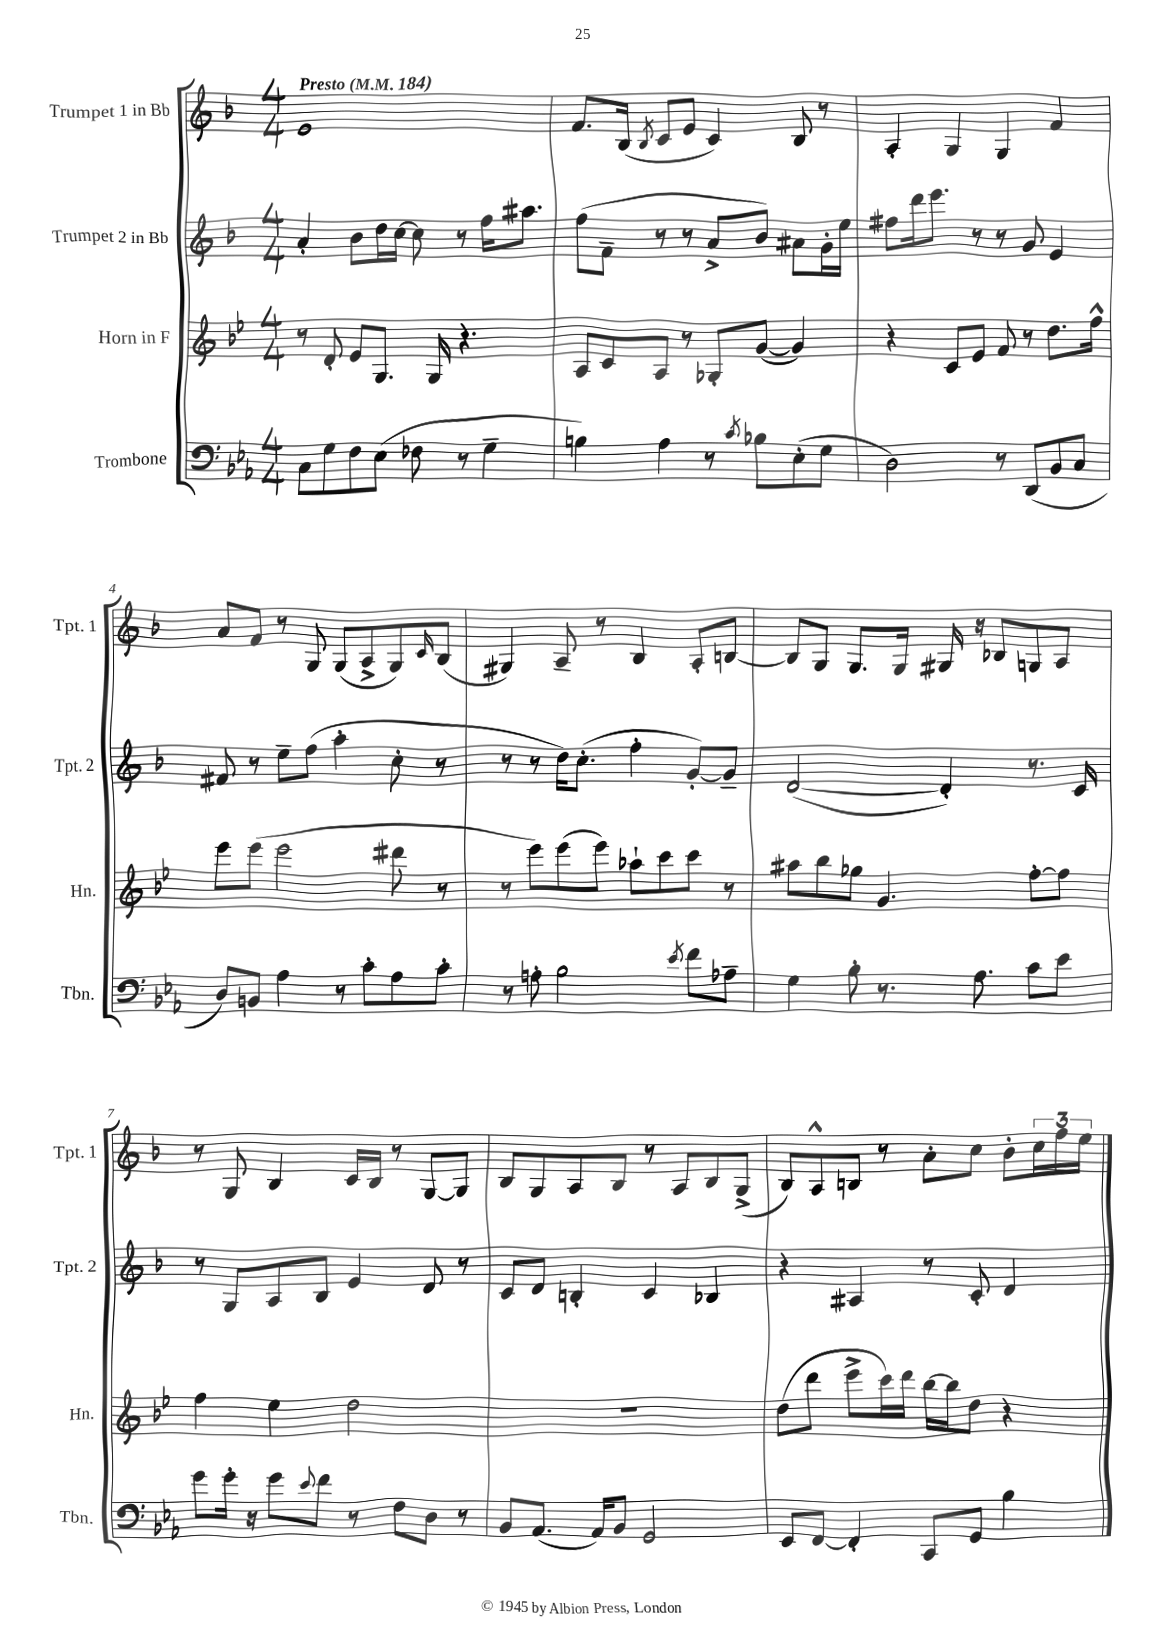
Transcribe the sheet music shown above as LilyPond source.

<<
\new StaffGroup <<
\new Staff = "s0" \with { instrumentName = "Trumpet 1 in Bb" shortInstrumentName = "Tpt. 1" } {
    \clef treble \key f \major \numericTimeSignature \time 4/4 \tempo "Presto" 4 = 184
    e'1 |
    f'8. bes16( \acciaccatura { bes8 } c'8 e'8 c'4) bes8 r8 |
    a4-. g4 g4 f'4 |
    a'8 f'8 r8 g8 g8( a8-> g8) \grace { c'16 } bes8( |
    gis4) a8-- r8 bes4 a8-. b8~ |
    b8 g8 g8. g16 gis16 r16 bes8 g8 a8 |
    r8 g8 bes4 c'16 bes16 r8 g8~ g8 |
    bes8 g8 a8 bes8 r8 a8 bes8 g8->( |
    bes8) a8-^ b8 r8 a'8-. c''8 bes'8-. \tuplet 3/2 { c''16 f''16 e''16 } \bar "|." |
}
\new Staff = "s1" \with { instrumentName = "Trumpet 2 in Bb" shortInstrumentName = "Tpt. 2" } {
    \clef treble \key f \major \numericTimeSignature \time 4/4
    a'4-. bes'8 d''16 c''16~ c''8 r8 f''16 ais''8. |
    f''8( f'8-- r8 r8 a'8-> bes'8) ais'8 g'16-. e''16 |
    fis''8 d'''16 e'''8. r8 r8 g'8 e'4 |
    fis'8 r8 e''8-- f''8( a''4-. c''8-. r8 |
    r8 r8 d''16) c''8.-.( f''4-. g'8~-.) g'8-- |
    d'2~( d'4-.) r8. c'16 |
    r8 g8 a8 bes8 e'4 d'8 r8 |
    c'8 d'8 b4-. c'4 bes4 |
    r4 ais4 r8 c'8-. d'4 \bar "|." |
}
\new Staff = "s2" \with { instrumentName = "Horn in F" shortInstrumentName = "Hn." } {
    \clef treble \key bes \major \numericTimeSignature \time 4/4
    r8 d'8-. ees'8 g8. g16 r4. |
    a8 c'8 a8 r8 ges8-. g'8~( g'4) |
    r4 c'8 ees'8 f'8 r8 d''8. f''16-^ |
    ees'''8 ees'''8( ees'''2 dis'''8 r8 |
    r8 ees'''8) ees'''8( ees'''8) aes''8-! c'''8 c'''8 r8 |
    ais''8 bes''8 ges''8 g'4. f''8~-. f''8 |
    f''4 ees''4 d''2 |
    R1 |
    d''8( d'''8 ees'''8-> c'''16) d'''16 bes''16~ bes''16 d''8 r4 \bar "|." |
}
\new Staff = "s3" \with { instrumentName = "Trombone" shortInstrumentName = "Tbn." } {
    \clef bass \key ees \major \numericTimeSignature \time 4/4
    c8 g8 f8 ees8( fes8 r8 g4-- |
    b4) aes4 r8 \acciaccatura { c'8 } bes8 ees8-.( g8 |
    d2) r8 d,8( bes,8 c8 |
    d8) b,8 aes4 r8 c'8-. aes8 c'8-. |
    r8 a8-. bes2 \acciaccatura { ees'8 } f'8 aes8-- |
    g4 bes8-. r8. aes8. c'8 ees'8 |
    g'8 g'16-. r16 g'8 \appoggiatura { ees'8 } f'8 r8 f8 d8 r8 |
    bes,8 aes,8.( aes,16) bes,8 g,2 |
    ees,8 f,8~ f,4-. c,8 g,8 bes4 \bar "|." |
}
>>
>>
